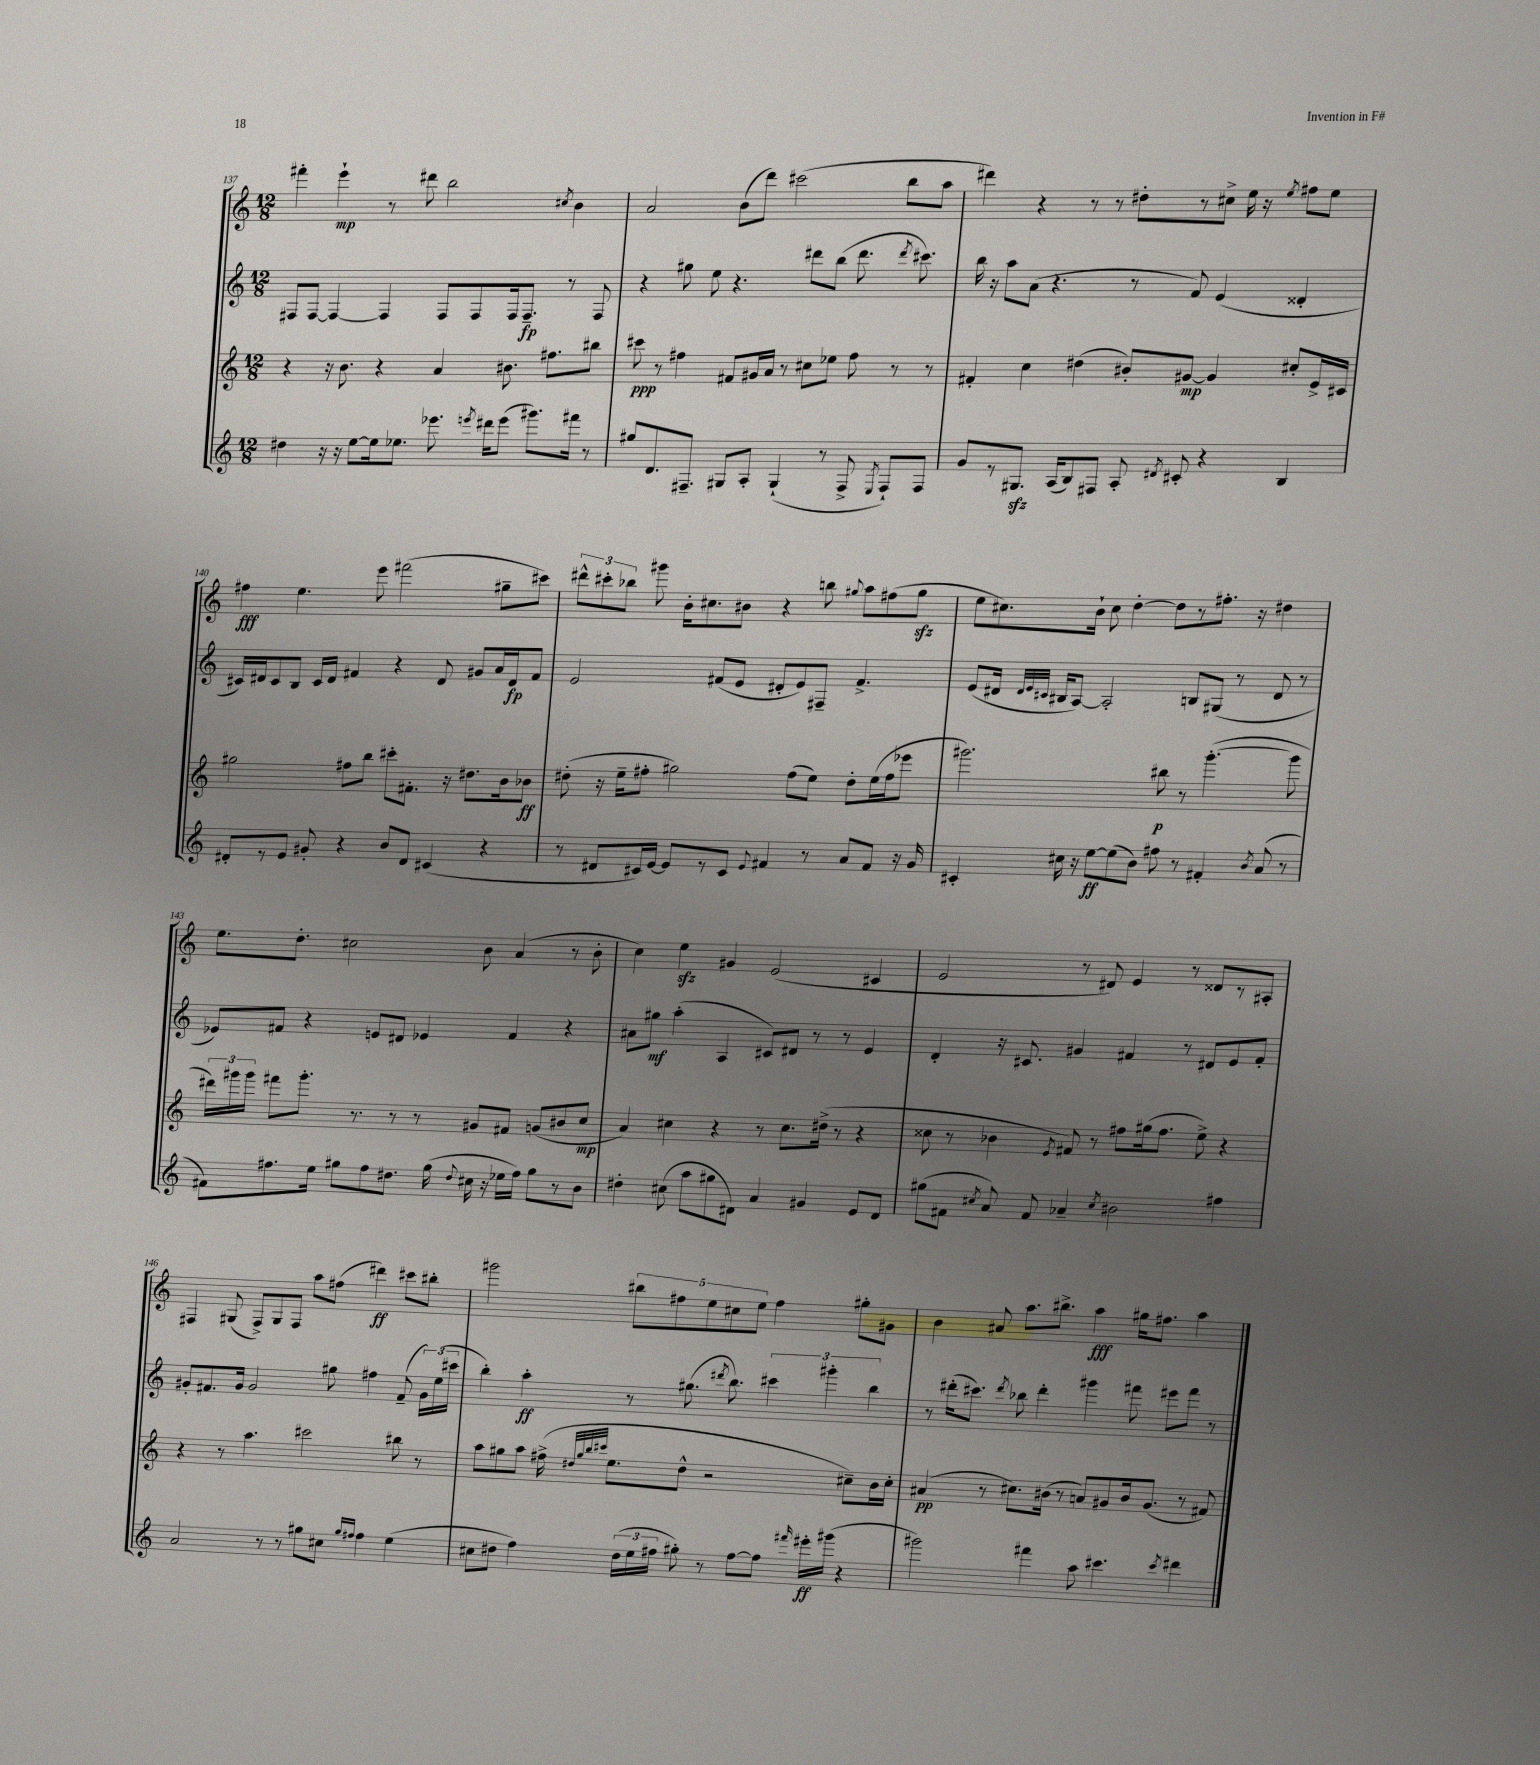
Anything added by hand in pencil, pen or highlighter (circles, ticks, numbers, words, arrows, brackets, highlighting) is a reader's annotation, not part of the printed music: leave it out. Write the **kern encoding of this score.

**kern	**kern	**kern	**kern
*staff4	*staff3	*staff2	*staff1
*clefG2	*clefG2	*clefG2	*clefG2
*k[]	*k[]	*k[]	*k[]
*M12/8	*M12/8	*M12/8	*M12/8
4dd#	4r	8F#	4fff#'
.	.	[8F#	.
16r	16r	4F#_	4eee`
16r	8.b	.	.
[8ee	.	.	.
16ee]	4r	4F#]	8r
8.ee-	.	.	.
.	.	.	8ddd#
8.eee-	4a	8F#	2bb
.	.	8F#	.
8qeee	.	.	.
16ddd#	.	.	.
(8eee	8.b#	16F#	.
.	.	8.F#~	.
8.ggg#)	.	.	.
.	8.ff#	.	.
.	.	.	8qcc#
.	.	8r	4b
16fff#	.	.	.
8r	8bb#	8F#	.
=	=	=	=
8gg#	8ccc#	4r	2a
8.d	8r	.	.
.	4ff#	8gg#	.
8.F#~	.	.	.
.	.	8ee	.
8G#	8f#	4.r	(8b
8A'	16g#	.	8ddd)
.	16a	.	.
(4G#`	8r	.	(2ccc#
.	8cc#	8ddd#	.
8r	8ee-	(8bb	.
8F#^	8ff#	8.ddd#	.
8qE	.	.	.
8F#`)	8r	.	8bb
.	.	8qddd#	.
.	.	8.ccc#)	.
8F#	8r	.	8aa
=	=	=	=
8g	4f#'	16bb	4ddd#)
.	.	16r	.
8r	.	8aa	.
8.G#	4cc	(8a	4r
.	.	4.r	.
(16A	.	.	.
8B)	(4dd#	.	8r
8F#	.	.	8r
8A'	8b#')	8r	8dd#'
8qd#	.	.	.
8c#'	[8g#	8f)	8r
4r	4g#]	(4e	8cc#^
.	.	.	16ee
.	.	.	16r
.	.	.	8qee
4B	8cc#'	4d##'	8ff#
.	16e^	.	8ee
.	16c#	.	.
=	=	=	=
8d#'	2gg#	16c#)	4ff#
.	.	16d#	.
8r	.	8c#	.
8e	.	8B	4.ee
8g#'	.	16c#	.
.	.	16d#	.
4r	8ff#	4f#	.
.	8bb	.	8eee
8b	8ccc#'	4r	(2fff#
8d#	8.f#'	.	.
(4c#	.	8d#	.
.	16r	.	.
.	8.dd#	8g#	.
4r	.	16a	8gg#~
.	16b	16d#	.
.	8b-	8f#	8ccc#)
=	=	=	=
8r	(8dd#'	2e	12ddd#^^
.	.	.	12ccc#'
8d#	16r	.	.
.	.	.	12bb-
.	16ee~	.	.
16c#)	8ff#'	.	8ggg#
[16e	.	.	.
8e]	2gg#)	.	16b'
.	.	.	8.cc#
8r	.	(8f#	.
8c#	.	8e	8b#
8qqe	.	.	.
4f#	.	8d#'	4r
.	(8ff#	8e)	.
8r	8ee)	8F#~	8bb
.	.	.	8qqgg#
8a	8dd#'	4.f#^	8aa
8f#	(16ee	.	(8ff#
.	16ff#	.	.
16r	8eee-	.	8gg#
16g	.	.	.
=	=	=	=
4c#'	2.ggg#)	(8e	8ee
.	.	16d#	8.cc#)
.	.	32qqd#	.
.	.	32qqe	.
.	.	32qqc#	.
.	.	16B#	.
16cc#	.	[8A)	.
16r	.	.	16b`
[8ee	.	2A']	8cc#
(8ee]	.	.	[4dd'
8b)	.	.	.
8ff#	8bb#	.	8dd]
8r	8r	8B	8r
4f#'	([4.ggg#'	(8G#	8.ff#'
.	.	8r	.
.	.	.	16r
8qb	.	.	.
(8a	.	8d#	4dd#
8r	8ggg#]	8r	.
=	=	=	=
8f#)	24ddd#)	8e-)	8.ee
.	24ggg#	.	.
.	24ggg#	.	.
8.ff#	8fff#	8f#	.
.	.	.	8.dd'
.	8.ggg#'	4r	.
16ee	.	.	.
8gg#	.	.	2cc#
.	8.r	.	.
8ff#	.	8e	.
8.dd#	8r	8d#	.
.	8r	4e-	.
(16gg#	.	.	.
8qqdd#	.	.	.
16cc#	8g#	.	8b
16r	.	.	.
16ee-	8f#	4f#	(4a
16ff#)	.	.	.
8gg#	(8g	.	.
8r	8b#	4r	8r
8b	8cc	.	8b'
=	=	=	=
4dd#'	4a)	8a#	4cc)
.	.	8gg#	.
(8cc#	4cc#	(4aa'	4ee
8aa	.	.	.
8gg#	4r	4A	4g#
8d#)	.	.	.
4a	8r	8c#)	(2e
.	8.cc#	8d#	.
4g#	.	8r	.
.	(16dd#^	.	.
.	8r	8r	.
8e	4r	4e	4c#
8d#	.	.	.
=	=	=	=
(8gg#	8cc##	4d'	2e
8f#	8r	.	.
8qcc#	.	.	.
8a)	4b-	16r	.
.	.	8.c#	.
8f#	.	.	.
.	8qe	.	.
4a-~	8f#)	4g#	8r
.	8r	.	8d#)
8qcc#	.	.	.
2b#	8ff#	4f#	4e
.	(16gg#	.	.
.	8.ff#	.	.
.	.	8r	8r
.	8ee^)	8d#	8d##
4ff#	4r	8e	8r
.	.	8f#'	8A#'
=	=	=	=
2a	4r	8g#'	4F#
.	.	8.f#	.
.	8r	.	(8G#
.	.	16g#	.
.	4.aa	2g#	8F#^)
8r	.	.	8G#
8r	.	.	8F#
8gg#	2ccc#	.	8aa
8cc#	.	8gg#	(8ff#
16qqgg#	.	.	.
16qqff#	.	.	.
4ff#	.	4ff#	4ddd#)
(4ee	8bb#	(8f#~	8ccc#
.	8r	24g#)	8bb#'
.	.	(24ee	.
.	.	24ccc#	.
=	=	=	=
8cc#	8aa	4bb')	2ggg#
8dd#	8gg#	.	.
4ff)	8aa	4aa'	.
.	(16ff#^	.	.
.	32qqdd#	.	.
.	32qqgg#	.	.
.	32qqbb	.	.
.	32qqccc#	.	.
.	8.ee	.	.
(24dd#	.	8r	10bb#
24ee	.	.	.
24ff#	.	.	.
.	.	.	10ff#
8gg#')	8dd#^^	(8.gg#	.
.	.	.	10ee
8r	2r	.	.
.	.	.	10cc#
.	.	8qddd#	.
.	.	8.bb)	.
[8ff#	.	.	.
.	.	.	10ee
8ff#]	.	6ccc#	4ff#
16qqfff#	.	.	.
16eee#'	.	.	.
.	.	6ggg#'	.
(16ggg#	.	.	.
4r	8cc#~)	.	8gg#'
.	.	6bb	.
.	16b	.	8g#
.	16cc#'	.	.
=	=	=	=
2ggg#)	(4a#	8r	4b
.	.	(16ddd#'	.
.	.	8.ccc#)	.
.	8r	.	8a#
.	.	8qddd#	.
.	8.cc#)	8bb-	8.aa
4fff#	.	4ddd#'	.
.	(16b#	.	8.bb#^
.	8r	.	.
8aa	8a)	4ggg#	4aa
4.ccc#	8g#	.	.
.	16b#	8fff#	16gg#
.	(8.g#	.	8.ff#
.	.	8eee#	.
8qccc#	.	.	.
4ddd#	8r	8fff#	4aa
.	8f#)	8r	.
==	==	==	==
*-	*-	*-	*-
